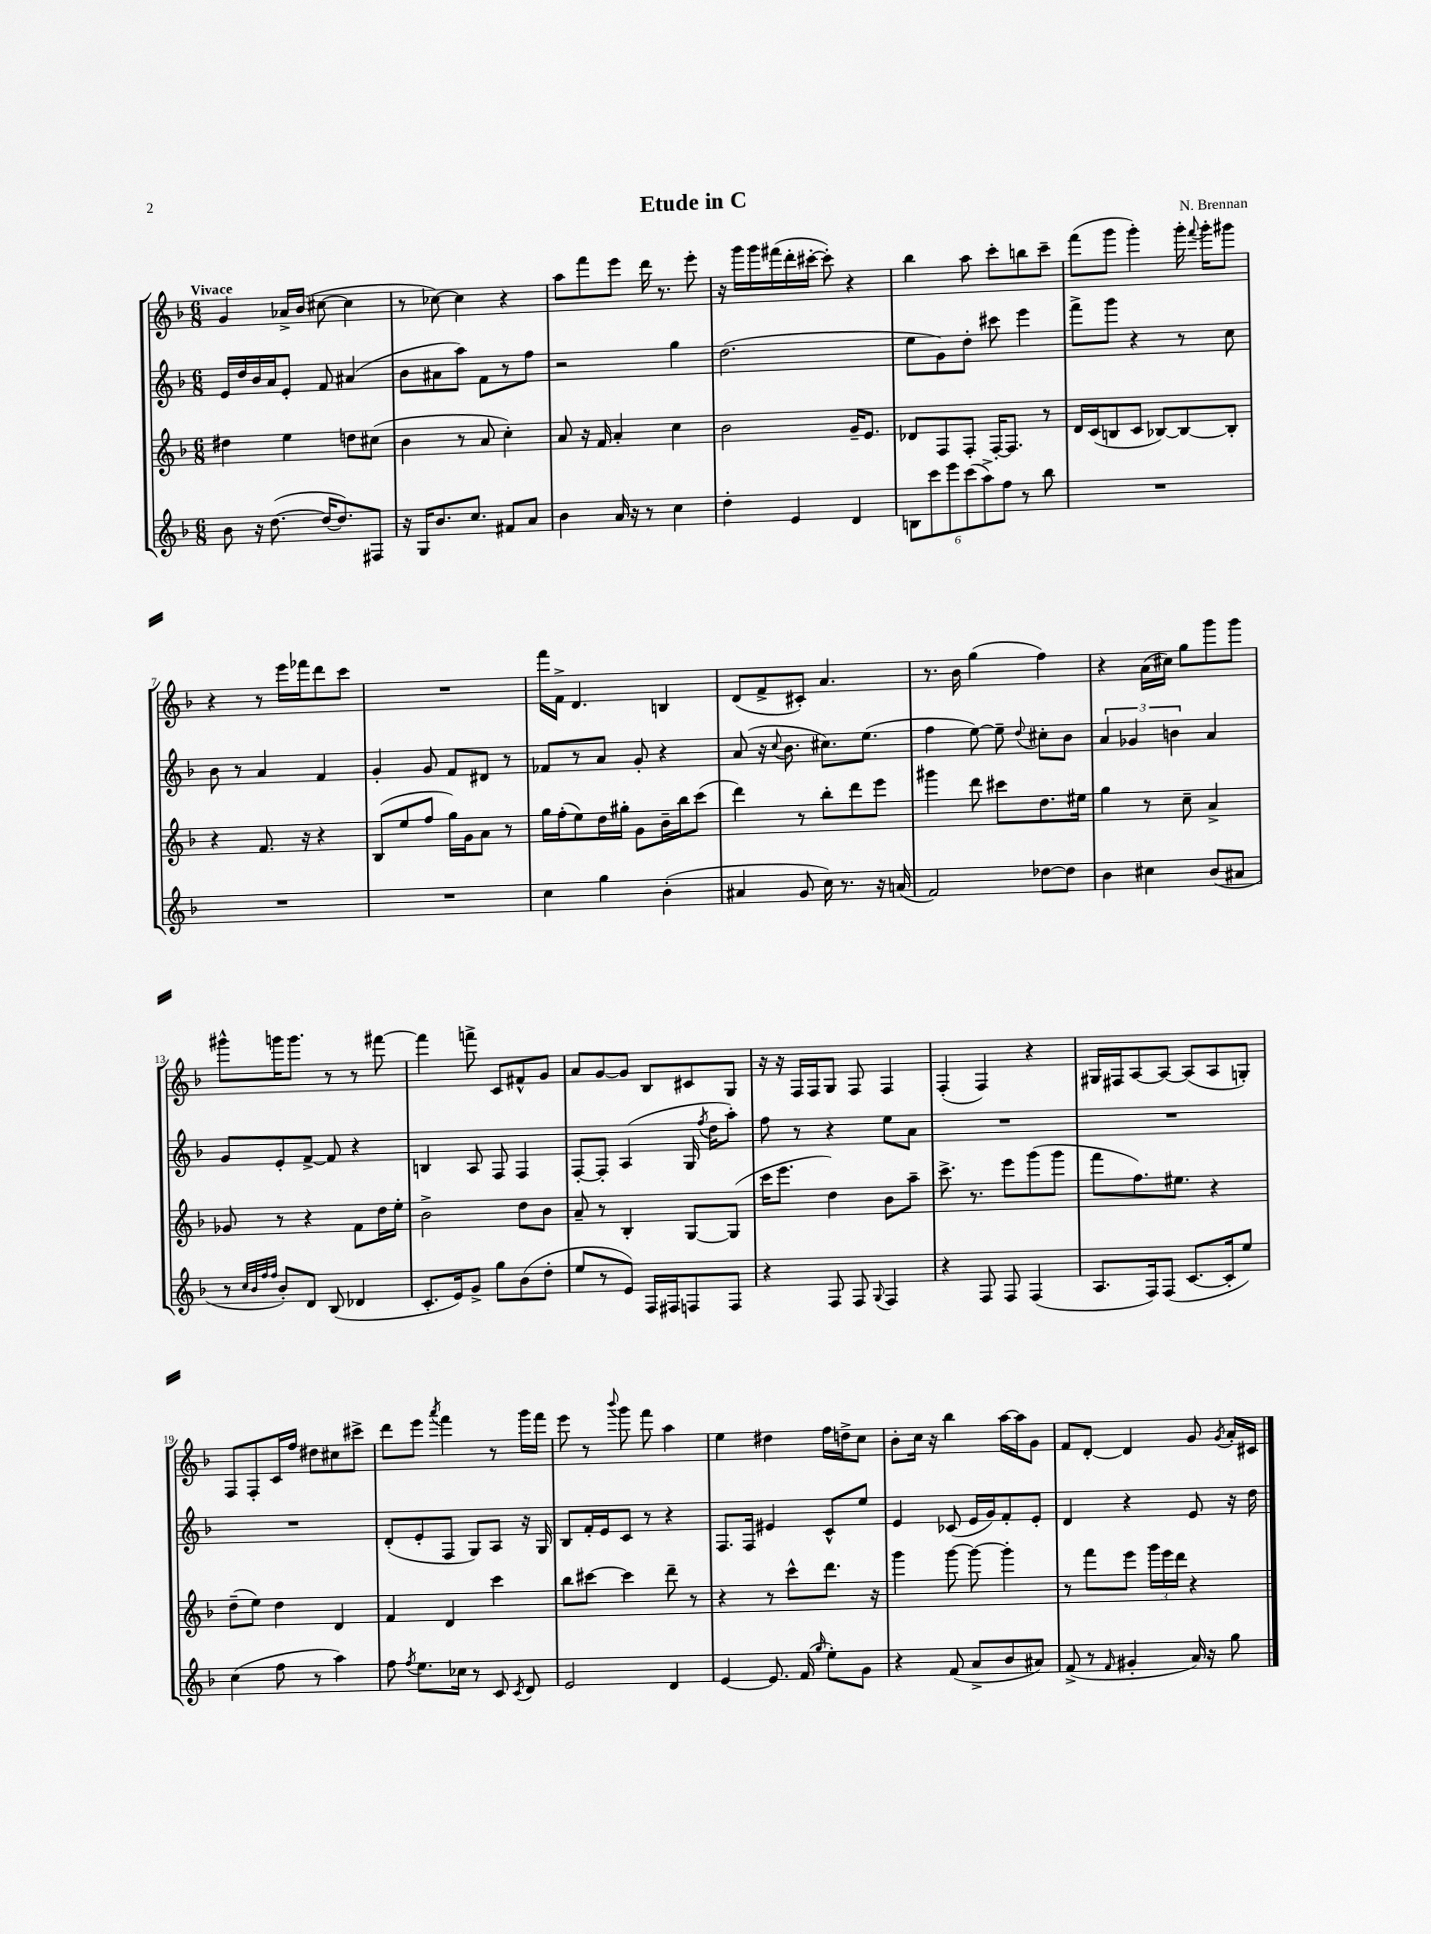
\header { title = "Etude in C" composer = "N. Brennan" }
<<
\new StaffGroup <<
\new Staff = "s0" {
    \clef treble \key f \major \numericTimeSignature \time 6/8 \tempo "Vivace"
    \autoBeamOff g'4 aes'16[-> bes'16]( cis''8~ cis''4 |
    r8 ces''8~) ces''4 r4 |
    a''8[ f'''8 e'''8] d'''16 r8. e'''8-. |
    r16 g'''16[ g'''16 fis'''16( d'''16-. cis'''16]~-. cis'''8-.) r4 |
    bes''4 a''8 c'''8[-. b''8 c'''8]-- |
    f'''8[( g'''8] g'''4-.) g'''16-. \appoggiatura { f'''8 } g'''16[-. gis'''8] |
    r4 r8 e'''16[ fes'''16 d'''8 c'''8] |
    R2. |
    f'''16[ f'16]-> d'4. b4 |
    d'8[( f'8-> cis'8]-.) a'4. |
    r8. bes'16 g''4( f''4) |
    r4 a'16[( cis''16]) g''8[ g'''8 g'''8] |
    gis'''8[-^ g'''16 g'''8.] r8 r8 fis'''8~ |
    fis'''4 f'''8-> c'8[ fis'8-^ g'8] |
    a'8[ g'8~ g'8] bes8[ cis'8 g8] |
    r16 r16 f16[ f16 g8] f8 f4 |
    f4-.( f4) r4 |
    gis16[ fis16 a8~ a8]~ a8[( a8 g8]-.) |
    f8[ f8-. c'16 f''16] dis''8[ cis''8 cis'''8]-> |
    d'''8[ e'''8] \acciaccatura { a'''8 } f'''4 r8 g'''16[ f'''16] |
    e'''8 r8 \appoggiatura { bes'''8 } g'''8 f'''8 a''4 |
    e''4 dis''4 f''16[ d''16-> c''8] |
    bes'8[-. c''16] r16 bes''4 a''16[~ a''16 g'8] |
    f'8[ d'8]~-. d'4 g'8 \acciaccatura { g'8 } a'16[-. cis'16] \bar "|." |
}
\new Staff = "s1" {
    \clef treble \key f \major \numericTimeSignature \time 6/8
    \autoBeamOff e'16[ d''16 bes'16 a'16 e'8]-. f'8 ais'4( |
    bes'8[ ais'8 a''8]) f'8[ r8 f''8] |
    r2 g''4 |
    d''2.( |
    e''8[ g'8) d''8]-. cis'''8 e'''4 |
    f'''8[-> g'''8] r4 r8 c''8 |
    bes'8 r8 a'4 f'4 |
    g'4-. g'8 f'8[ dis'8] r8 |
    fes'8[ r8 a'8] g'8-. r4 |
    a'8( r16 \appoggiatura { c''8 } bes'8. cis''8.[) e''8.]( |
    f''4 e''8~) e''8-- \appoggiatura { d''8 } cis''8[-. bes'8] |
    \tuplet 3/2 { a'4 ges'4 b'4 } a'4 |
    g'8[ e'8-. f'8]~-> f'8 r4 |
    b4 a8 f8 f4 |
    f8[~-. f8]-. a4( g16 \acciaccatura { f''8 } d''16[ a''8]-.) |
    f''8 r8 r4 e''8[ a'8] |
    R2. |
    R2. |
    R2. |
    d'8[-.( e'8-. f8] g8[) a8] r16 g16 |
    bes8[ f'16-. e'16 c'8] r8 r4 |
    f8.[ f16] eis'4 c'8[-^ e''8] |
    e'4 ces'8( e'16[ g'16) f'8-. e'8]-. |
    d'4 r4 e'8 r16 d''16 \bar "|." |
}
\new Staff = "s2" {
    \clef treble \key f \major \numericTimeSignature \time 6/8
    \autoBeamOff dis''4 e''4 d''8[ cis''8]( |
    bes'4 r8 a'8 c''4-.) |
    a'8 r16 f'16 a'4-. c''4 |
    bes'2 g'16[-- e'8.] |
    des'8[ f8 f8]-. f16[~-. f8.] r8 |
    d'16[ c'16( b8 c'8] bes8[~) bes8~ bes8]-. |
    r4 f'8. r16 r4 |
    bes8[( e''8 f''8] g''16[) g'16 a'8] r8 |
    g''16[ f''16-.( e''8) d''16 gis''16]-. g'8[ bes'16-- bes''16 c'''8]( |
    d'''4) r8 bes''8[-. d'''8 e'''8] |
    gis'''4 d'''8 cis'''8[ d''8. eis''16] |
    g''4 r8 c''8-- a'4-> |
    ges'8 r8 r4 f'8[ d''16 e''16]-. |
    bes'2-> d''8[ bes'8] |
    a'8-- r8 bes4-. g8[~ g8]( |
    c'''16[ e'''8.] d''4) bes'8[ a''8]-- |
    c'''8.-> r8. e'''8[ g'''8( g'''8] |
    f'''8[ f''8.) eis''8.] r4 |
    d''8[--( e''8]) d''4 d'4 |
    f'4 d'4 c'''4 |
    bes''8[ cis'''8]~ cis'''4 d'''8-- r8 |
    r4 r8 c'''8[-^ d'''8.] r16 |
    g'''4 g'''8~ g'''8~ g'''4-. |
    r8 f'''8[ e'''8] \tuplet 3/2 { g'''16[ e'''16 d'''16] } r4 \bar "|." |
}
\new Staff = "s3" {
    \clef treble \key f \major \numericTimeSignature \time 6/8
    \autoBeamOff bes'8 r16 d''8.~( d''16[~ d''8.) fis8] |
    r16 g16[ bes'8. c''8.] fis'8[ a'8] |
    bes'4 a'16 r16 r8 c''4 |
    d''4-. e'4 d'4 |
    \tuplet 6/4 { b8[ c'''8 e'''8 c'''8( a''8->) f''8] } r8 bes''8 |
    R2. |
    R2. |
    R2. |
    c''4 g''4 bes'4-.( |
    ais'4 g'8 c''16) r8. r16 a'16( |
    f'2) des''8[~ des''8] |
    bes'4 cis''4 bes'8[( ais'8] |
    r8 \grace { c''32[ bes'32 f''32 f''32] } bes'8[-.) d'8] bes8( des'4 |
    c'8.[-. e'16) g'8]-> g''8[ bes'8( d''8]-. |
    e''8[ r8 e'8]) f16[ fis16 f8 f8] |
    r4 f8 f8 \appoggiatura { g8 } f4 |
    r4 f8 f8 f4( |
    a8.[ f16) f8]( c'8.[~ c'16-. e''8]) |
    c''4( f''8 r8 a''4) |
    f''8 \acciaccatura { f''8 } e''8.[ ces''16] r8 c'8 \acciaccatura { c'8 } d'8 |
    e'2 d'4 |
    e'4~ e'8. f'16( \grace { g''16 } e''8[-.) g'8] |
    r4 f'8( a'8[-> bes'8 ais'8]) |
    f'8->( r8 \grace { f'16 } gis'4-. a'16) r16 g''8 \bar "|." |
}
>>
>>
